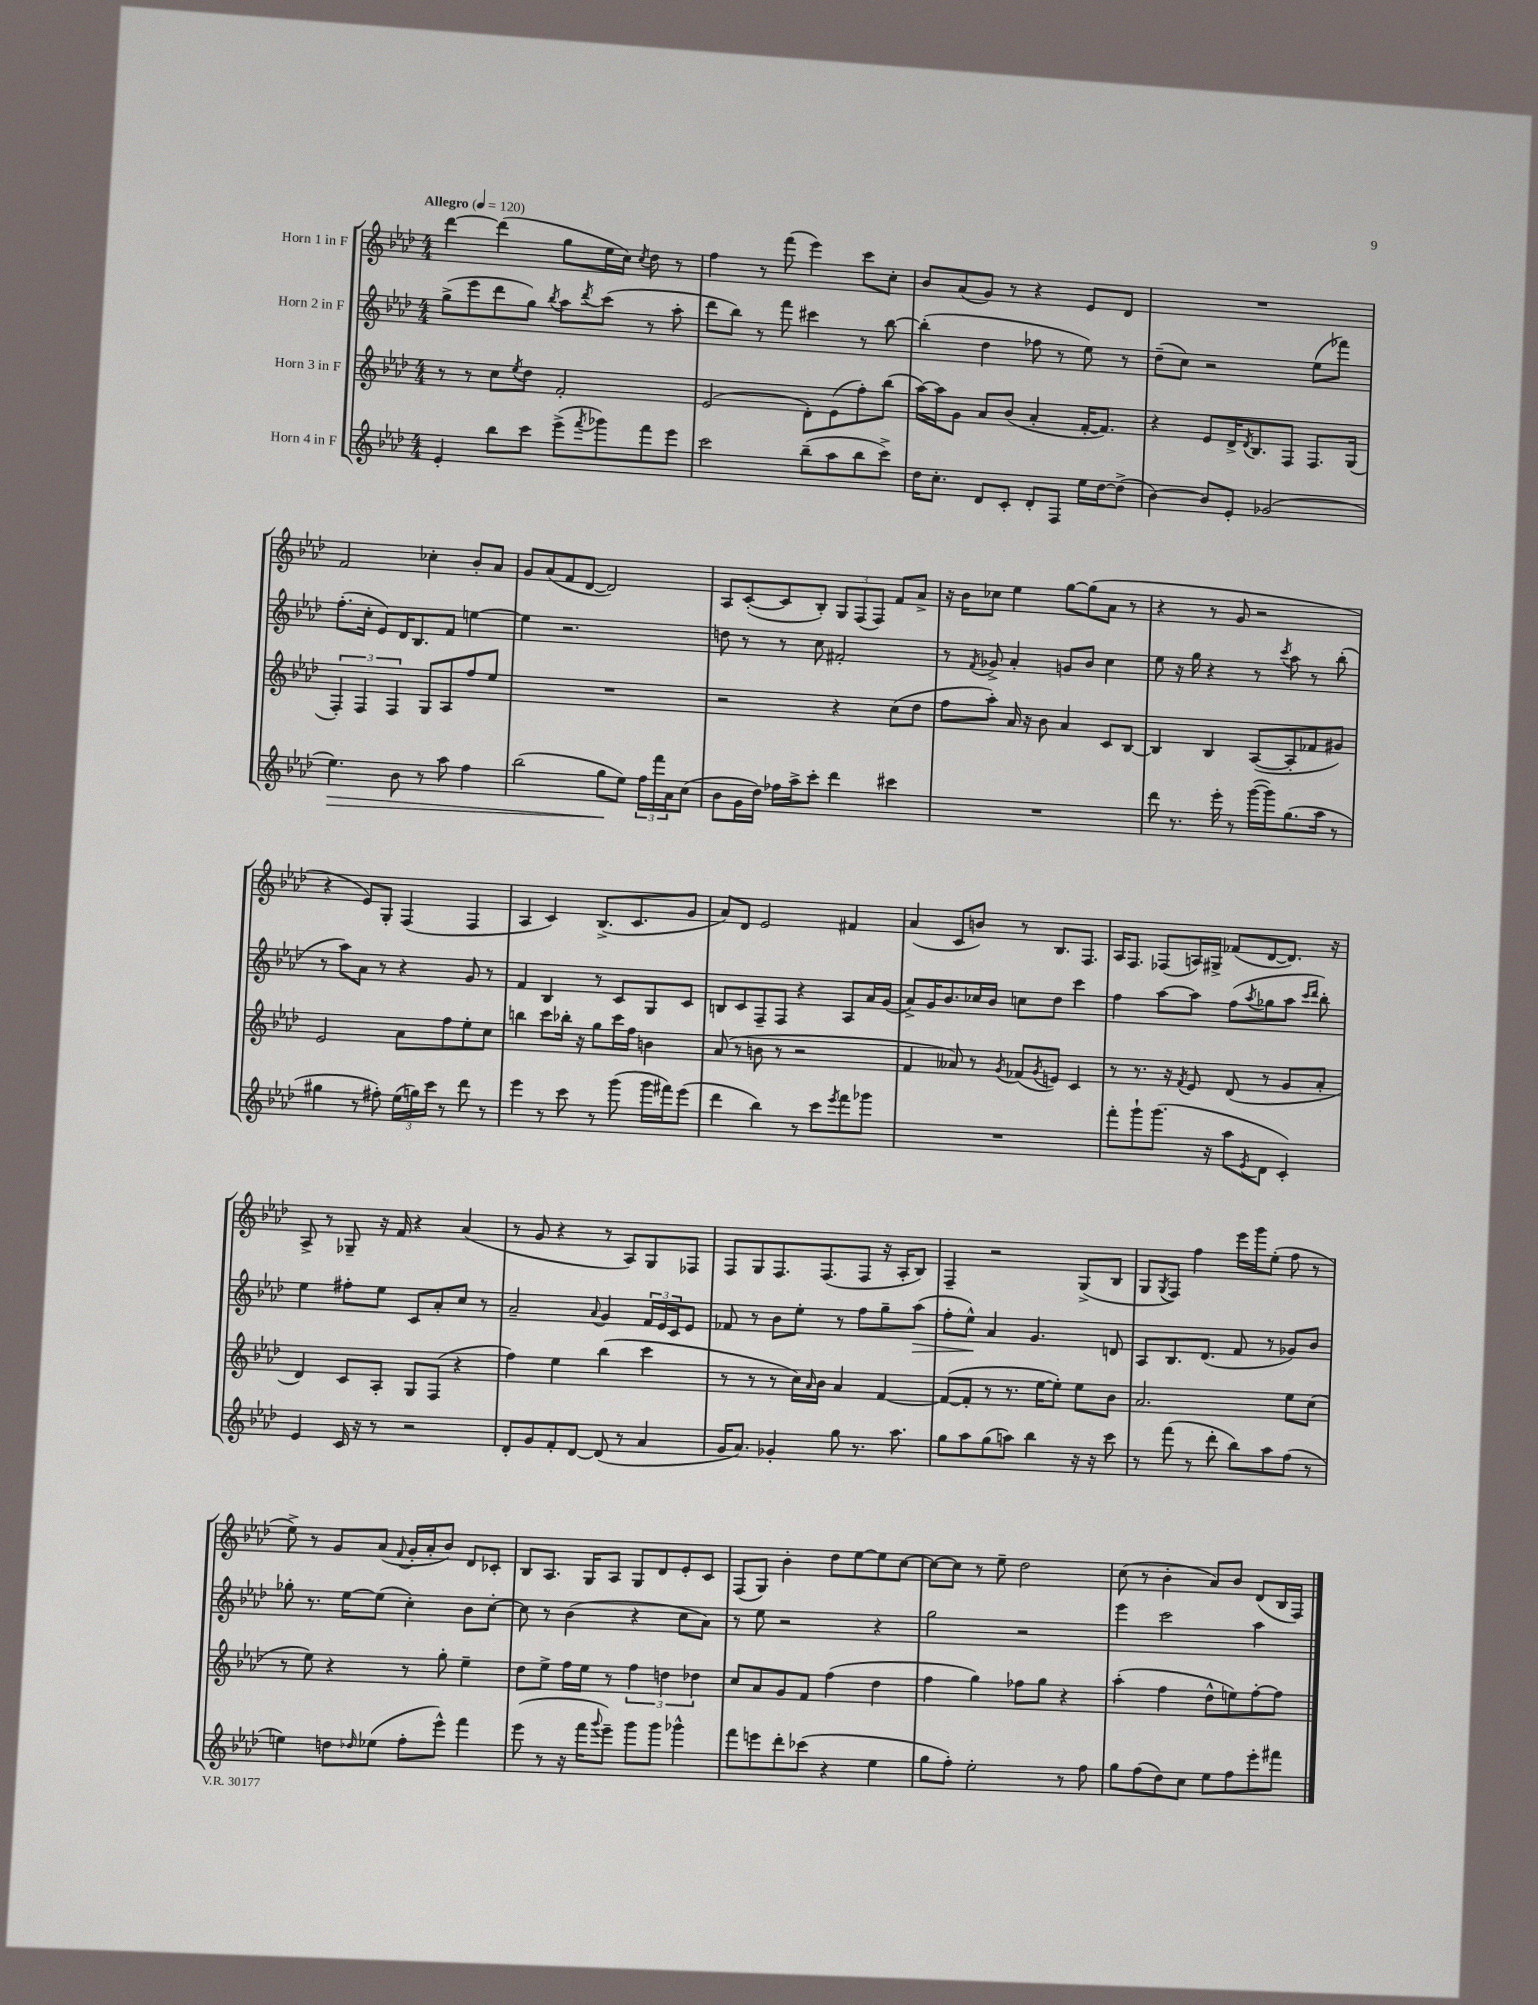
<<
\new StaffGroup <<
\new Staff = "s0" \with { instrumentName = "Horn 1 in F" } {
    \clef treble \key aes \major \numericTimeSignature \time 4/4 \tempo "Allegro" 4 = 120
    des'''4~ des'''4( g''8 ees''16 c''16) \acciaccatura { c''8 } des''8 r8 |
    f''4 r8 f'''8( ees'''4) c'''8 c''8-. |
    bes'8 aes'8( g'8) r8 r4 ees'8 des'8 |
    R1 |
    f'2 ces''4-. bes'8-. aes'8 |
    g'8 aes'8( f'8 des'8~ des'2) |
    aes8 c'8~-.( c'8 bes8-.) \tuplet 3/2 { g8 f8( f8) } f'8 aes'8-> |
    r16 bes'16 ces''8 ees''4 g''8~ g''8( aes'8 r8 |
    r4 r8 g'8 r2 |
    r4 ees'8) g8-. f4( f4 |
    aes4 c'4) bes8.->( c'8. g'8 |
    aes'8) des'8 ees'2 fis'4 |
    aes'4( c'8 b'8) r8 bes8. f8. |
    aes16 f8. fes8( a16) gis16-> fes'8( des'8~ des'8.) r16 |
    aes8-> r8 ges8-- r16 f'16 r4 aes'4( |
    r8 g'8 r4 r8 aes8) g8 fes8 |
    f8 g8 f8. f8.( f8 r16 aes16-. bes8) |
    f4-- r2 g8->( bes8 |
    g8 \acciaccatura { g8 } f8) f''4 ees'''16 g'''16 ees''8-.( f''8 r8 |
    ees''8->) r8 g'8 aes'8( \appoggiatura { f'8 } g'16-. aes'16-. bes'8) des'8 ces'8-. |
    bes8 aes8. g16 aes8 g8 des'8 ees'8-. c'8 |
    f8( g8) bes'4-. des''8 ees''8~ ees''8 c''8~ |
    c''8~ c''8 r8 ees''8-- des''2 |
    c''8( r8 bes'4-. aes'8) bes'8 des'8( bes16 f16) \bar "|." |
}
\new Staff = "s1" \with { instrumentName = "Horn 2 in F" } {
    \clef treble \key aes \major \numericTimeSignature \time 4/4
    g''8->( ees'''8 des'''8 g''8) \acciaccatura { bes''8 } aes''8 \acciaccatura { des'''8 } c'''8( r8 aes''8-. |
    des'''8 bes''8) r8 f'''8 cis'''4 r8 bes''8~ |
    bes''4-.( des''4 fes''8 r8 ees''8) r8 |
    des''8--( c''8) r2 ees''8( fes'''8) |
    f''8.-.( c''16-. ees'8) des'16 bes8. f'8 e''4~ |
    e''4 r2. |
    d''8 r8 r8 c''8 fis'2-. |
    r8 \acciaccatura { f'8 } ges'8-> aes'4-. g'8 bes'8 c''4 |
    ees''8 r16 g''16 r4 r8 \acciaccatura { c'''8 } aes''8 r8 bes''8-.( |
    r8 aes''8) aes'8 r8 r4 g'8 r8 |
    f'4 bes4 r8 c'8 g8 c'8 |
    b8 c'8 f8-- f8 r4 aes8 aes'16 g'16( |
    aes'8->) g'16 bes'8. ces''16 bes'16 c''8 des''8 c'''4 |
    f''4 aes''8~ aes''8 f''8( \acciaccatura { aes''8 } ges''8 aes''8 \grace { c'''16 des'''16 } bes''8-.) |
    ees''4 fis''8-. ees''8 c'8 aes'8-. c''8 r8 |
    aes'2-- \appoggiatura { aes'8 } g'4 \tuplet 3/2 { f'16 ees'16 c'16 } ees'8 |
    fes'8 r8 bes'8 ees''8-. r8 f''8 g''8-- aes''8\>( |
    f''8-. ees''8-^\!) aes'4 g'4. d'8 |
    aes8 bes8. des'8.( f'8 r8 ges'8) bes'8 |
    ges''8-. r8. ees''16~ ees''8( c''4-.) bes'8 c''8~-. |
    c''8 r8 bes'4( r4 c''8 aes'8) |
    r8 ees''8 r2 r4 |
    g''2 r2 |
    ees'''4 c'''2 aes''4 \bar "|." |
}
\new Staff = "s2" \with { instrumentName = "Horn 3 in F" } {
    \clef treble \key aes \major \numericTimeSignature \time 4/4
    r8 r8 c''8 \acciaccatura { ees''8 } des''8 f'2-. |
    ees'2( des'8-.) ees'8( f''8-.) bes''8( |
    aes''16~) aes''16 g'8 aes'8 bes'8( aes'4-. f'16~-. f'8.) |
    r4 ees'8 des'16-> \acciaccatura { des'8 } bes8. f8 f8. g16( |
    \tuplet 3/2 { f4-.) f4 f4 } g8 aes8 f''8 ees''8 |
    R1 |
    r2 r4 c''8( des''8 |
    f''8 aes''8-.) aes'16 r16 bes'8 aes'4 c'8 bes8~ |
    bes4 bes4 aes8~( aes8-. fes'8 gis'8) |
    ees'2 aes'8 f''8 ees''8-. c''8 |
    b''4 c'''8 bes''16-. r16 g''8 c'''16 f''16 b'4 |
    aes'8( r8 b'8 r8 r2 |
    f'4 aeses'8) r8 \acciaccatura { g'8 } fes'8( \acciaccatura { g'8 } e'8) c'4 |
    r8 r8. r16 \acciaccatura { f'8 } ees'8 des'8( r8 g'8 aes'8-. |
    des'4) c'8 aes8-. g8 f8( r4 |
    f''4) ees''4 bes''4( c'''4 |
    r8 r8 r8 c''16) \grace { aes'16 } bes'16 aes'4 f'4~ |
    f'8~( f'8-. r8 r8. ees''16~ ees''8-.) ees''8 bes'8 |
    aes'2. ees''8 c''8( |
    r8 ees''8) r4 r8 g''8-. ees''4-- |
    des''8 ees''8-> f''16 ees''16 r8 \tuplet 3/2 { f''4 d''4 des''4 } |
    c''8 aes'8 g'8 f'8 f''4( des''4 |
    f''4 g''4) fes''8 g''8 r4 |
    aes''4-.( f''4 des''8-^ e''8) f''8~-. f''8 \bar "|." |
}
\new Staff = "s3" \with { instrumentName = "Horn 4 in F" } {
    \clef treble \key aes \major \numericTimeSignature \time 4/4
    ees'4-. bes''8 c'''8 ees'''8->( \acciaccatura { f'''8 } ges'''8) f'''8 ees'''8 |
    c'''2 bes''8--( aes''8 bes''8 c'''8->) |
    des''16 c''8.-. des'8 c'8-. des'8-. f8 ees''16 des''16~ des''8->( |
    bes'4~) bes'8 ees'8-. ges'2( |
    ees''4.\>) bes'8 r8 aes''8 f''4 |
    bes''2( g''8\! ees''8) \tuplet 3/2 { f''16 f'''16 aes'16 } c''8( |
    bes'8 g'16 des''16) fes''16 aes''16-> c'''8-. des'''4 cis'''4 |
    R1 |
    des'''8 r8. ees'''16-. r8 g'''16~( g'''16) g''8.( aes''16 r8 |
    gis''4 r8 fis''8-.) \tuplet 3/2 { ees''16( g''16) c'''16 } r8 des'''8 r8 |
    ees'''4 r8 c'''8 r8 g'''8( g'''16 fis'''16) ees'''8( |
    des'''4 bes''4) r8 c'''8 \acciaccatura { ees'''8 } f'''8 ges'''8 |
    R1 |
    f'''8-. g'''8-! g'''8.( r16 aes''8 \acciaccatura { ees'8 } des'8 c'4-.) |
    ees'4 c'16 r16 r8 r2 |
    des'8-. g'8 f'8-. des'8~ des'8( r8 aes'4 |
    g'16 aes'8.) ges'4-. g''8 r8. aes''8. |
    g''8 aes''8 g''8( a''8) bes''4 r16 r16 c'''8 |
    r8 f'''8( r8 des'''8-. bes''8) aes''8 f''8( r8 |
    e''4) d''8 \grace { des''16 } ees''8( f''8-. ees'''8-^) f'''4 |
    ees'''8( r8 r16 f'''16 \appoggiatura { g'''8 } ees'''8--) g'''8 g'''8 ges'''4-^ |
    f'''8 e'''8 des'''8-. ces'''8( r4 ees''4 |
    g''8 f''8-.) ees''2-. r8 f''8 |
    g''8 f''8( des''8) c''8 ees''8 f''8 ees'''8-. fis'''8 \bar "|." |
}
>>
>>
\layout { \context { \Score \remove "Bar_number_engraver" } }
